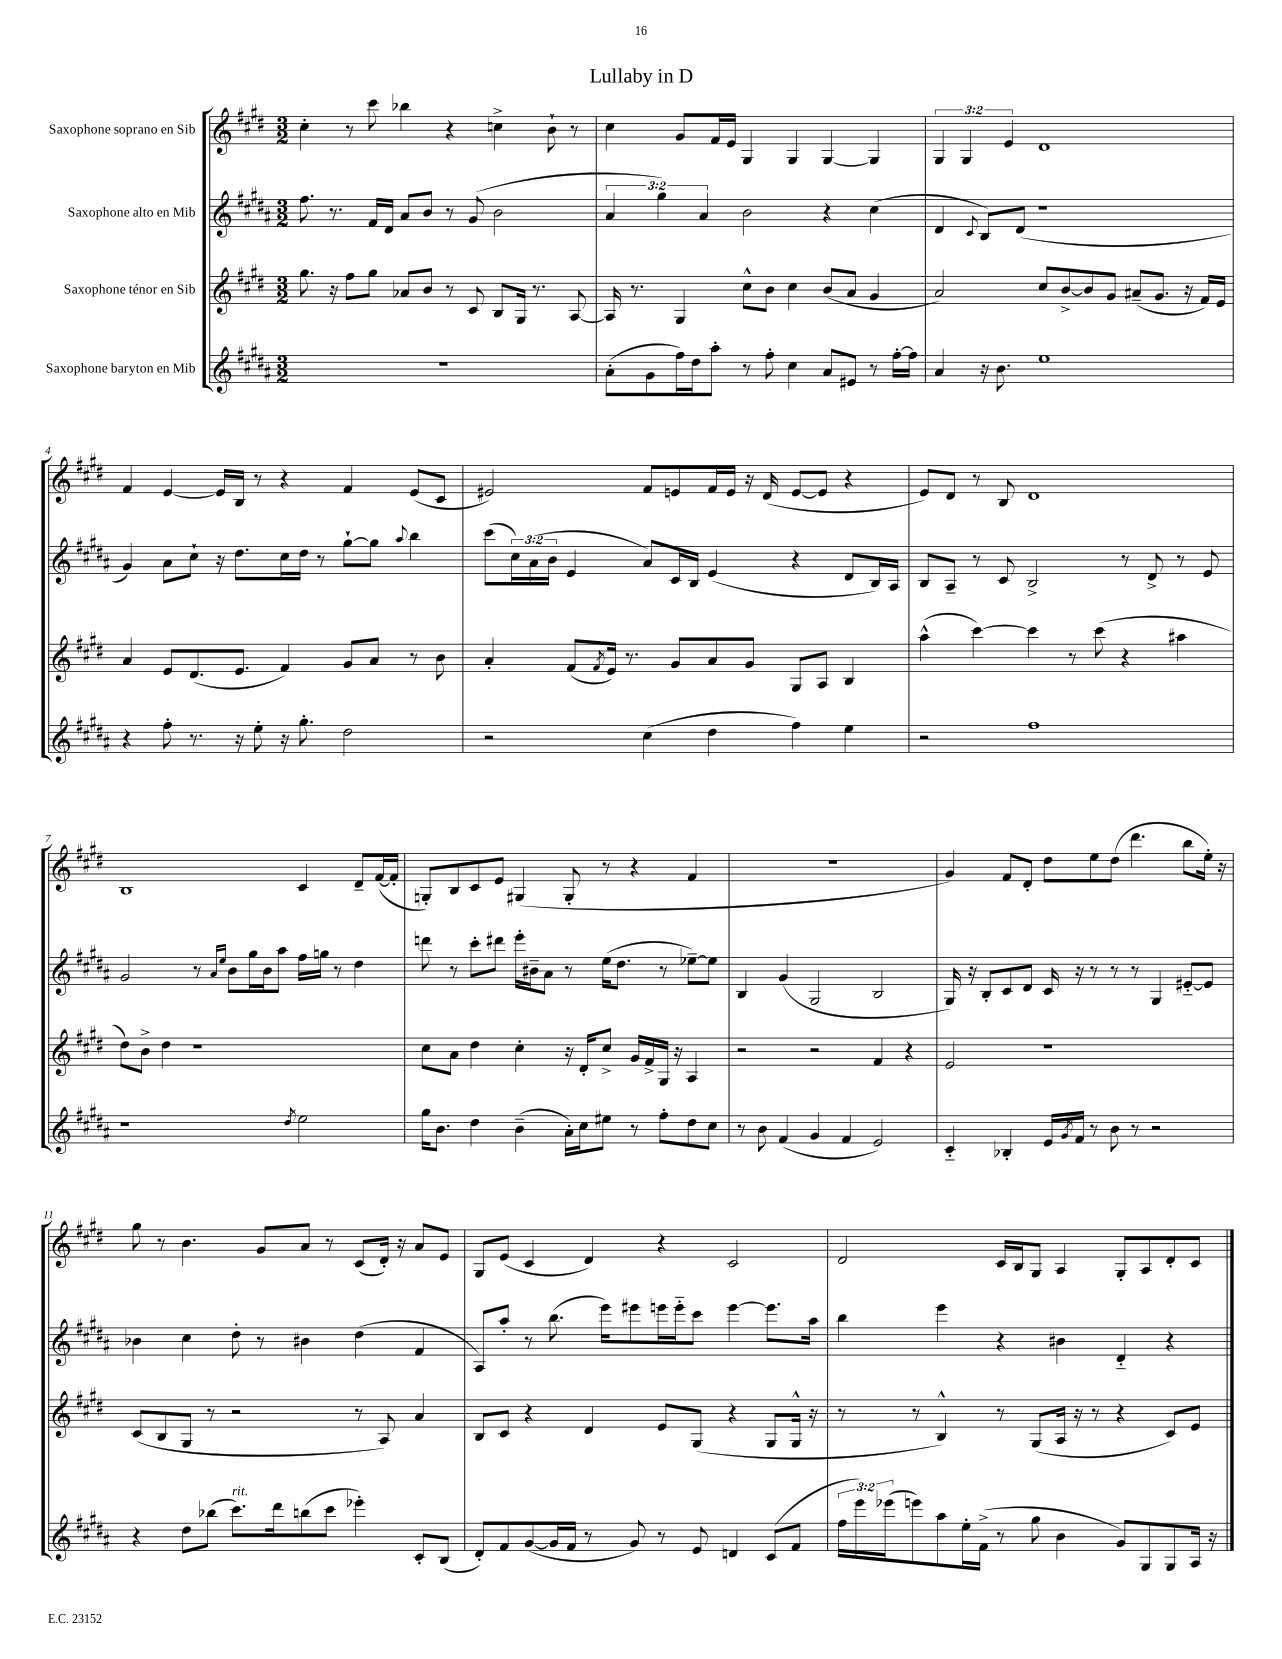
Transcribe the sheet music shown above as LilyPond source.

\header { title = "Lullaby in D" }
<<
\new StaffGroup <<
\new Staff = "s0" \with { instrumentName = "Saxophone soprano en Sib" } {
    \clef treble \key e \major \numericTimeSignature \time 3/2 \override Staff.TupletNumber.text = #tuplet-number::calc-fraction-text
    cis''4-. r8 cis'''8 bes''4 r4 c''4-> b'8-! r8 |
    cis''4 gis'8 fis'16 e'16 gis4 gis4 gis4~ gis4 |
    \tuplet 3/2 { gis4 gis4 e'4 } dis'1 |
    fis'4 e'4~ e'16 b16 r8 r4 fis'4 e'8( cis'8 |
    eis'2) fis'8 e'8 fis'16 e'16 r16 dis'16( e'8~ e'8 r4 |
    e'8) dis'8 r8 b8 dis'1 |
    b1 cis'4 dis'8-- fis'16~( fis'16-. |
    g8-.) b8 cis'8 e'8 gis4( gis8-. r8 r4 fis'4 |
    R1. |
    gis'4) fis'8 dis'8-. dis''8 e''8 dis''8( dis'''4. b''8 e''16-.) r16 |
    gis''8 r8 b'4. gis'8 a'8 r8 cis'8( dis'16-.) r16 a'8 e'8 |
    gis8 e'8( cis'4 dis'4) r4 cis'2 |
    dis'2 cis'16 b16 gis8 a4 gis8-. a8 dis'8-. cis'8 \bar "|." |
}
\new Staff = "s1" \with { instrumentName = "Saxophone alto en Mib" } {
    \clef treble \key b \major \numericTimeSignature \time 3/2 \override Staff.TupletNumber.text = #tuplet-number::calc-fraction-text
    fis''8. r8. fis'16 dis'16 ais'8 b'8 r8 gis'8( b'2 |
    \tuplet 3/2 { ais'4 gis''4) ais'4 } b'2 r4 cis''4( |
    dis'4 \appoggiatura { cis'8 } b8) dis'8( r1 |
    gis'4) ais'8 cis''8-! r16 dis''8. cis''16 dis''16 r8 gis''8~-! gis''8 \appoggiatura { ais''8 } b''4 |
    cis'''8( \tuplet 3/2 { cis''16) ais'16( b'16 } e'4 ais'8) cis'16 b16 e'4( r4 dis'8 b16) ais16 |
    b8 ais8-- r8 cis'8 b2-> r8 dis'8-> r8 e'8 |
    gis'2 r8 \grace { ais'16 e''16 } b'8 gis''16 b'16 ais''8 fis''16 g''16 r8 dis''4 |
    d'''8 r8 cis'''8-. dis'''8 e'''16-. bis'16-- ais'8 r8 e''16( dis''8. r8 ees''8~--) ees''8 |
    b4 gis'4( gis2 b2 |
    gis16) r16 b8-. cis'8 dis'8 cis'16 r16 r8 r8 r8 gis4 eis'8~-_ eis'8 |
    bes'4 cis''4 dis''8-. r8 bis'4 dis''4( fis'4 |
    ais8) ais''8-. r8 b''8.( e'''16) eis'''8 e'''16 e'''16-_ cis'''8 e'''4~ e'''8. ais''16 |
    b''4 e'''4 r4 bis'4 dis'4-_ r4 \bar "|." |
}
\new Staff = "s2" \with { instrumentName = "Saxophone ténor en Sib" } {
    \clef treble \key e \major \numericTimeSignature \time 3/2
    gis''8. r16 fis''8 gis''8 aes'8 b'8 r8 cis'8 b8 gis16 r8. a8~ |
    a16 r8. gis4 cis''8-^ b'8 cis''4 b'8( a'8 gis'4 |
    a'2) cis''8 b'8~-> b'8 gis'8 ais'8--( gis'8. r16 fis'16) e'16 |
    a'4 e'8 dis'8.( e'8. fis'4) gis'8 a'8 r8 b'8 |
    a'4-. fis'8( \acciaccatura { fis'8 } e'16) r8. gis'8 a'8 gis'8 gis8 a8 b4 |
    a''4-^( cis'''4~) cis'''4 r8 cis'''8( r4 ais''4 |
    dis''8) b'8-> dis''4 r1 |
    cis''8 a'8 dis''4 cis''4-. r16 dis'16-. cis''8-> gis'16 fis'16-> gis16 r16 a4 |
    r2 r2 fis'4 r4 |
    e'2 r1 |
    cis'8( b8 gis8 r8 r2 r8 a8) a'4 |
    b8 cis'8 r4 dis'4 e'8 gis8( r4 gis8 gis16-^ r16 |
    r8 r8 b4-^) r8 gis8( a16 r16 r8 r4 cis'8) e'8 \bar "|." |
}
\new Staff = "s3" \with { instrumentName = "Saxophone baryton en Mib" } {
    \clef treble \key b \major \numericTimeSignature \time 3/2 \override Staff.TupletNumber.text = #tuplet-number::calc-fraction-text
    R1. |
    ais'8-.( gis'8 fis''16) dis''16 ais''8-. r8 fis''8-. cis''4 ais'8 eis'8 r8 fis''16~-. fis''16 |
    ais'4 r16 b'8. e''1 |
    r4 fis''8-. r8. r16 e''8-. r16 gis''8.-. dis''2 |
    r2 cis''4( dis''4 fis''4) e''4 |
    r2 fis''1 |
    r1 \acciaccatura { dis''8 } e''2 |
    gis''16 b'8. dis''4 b'4--( ais'16-.) cis''16 eis''8 r8 fis''8-. dis''8 cis''8 |
    r8 b'8 fis'4( gis'4 fis'4 e'2) |
    cis'4-_ bes4-. e'16 \acciaccatura { gis'8 } fis'16 r8 b'8 r8 r2 |
    r4 dis''8 bes''8( cis'''8.^\markup { \italic "rit." }) dis'''16 b''8( cis'''8 ees'''4-.) cis'8-. b8( |
    dis'8-.) fis'8 gis'8~( gis'16 fis'16 r8 gis'8) r8 e'8 d'4 cis'8( fis'8 |
    \tuplet 3/2 { fis''16 e'''16) ees'''16( } e'''8) ais''8 e''16-. fis'16->( r8 gis''8 b'4 gis'8) gis8 gis8 ais16 r16 \bar "|." |
}
>>
>>
